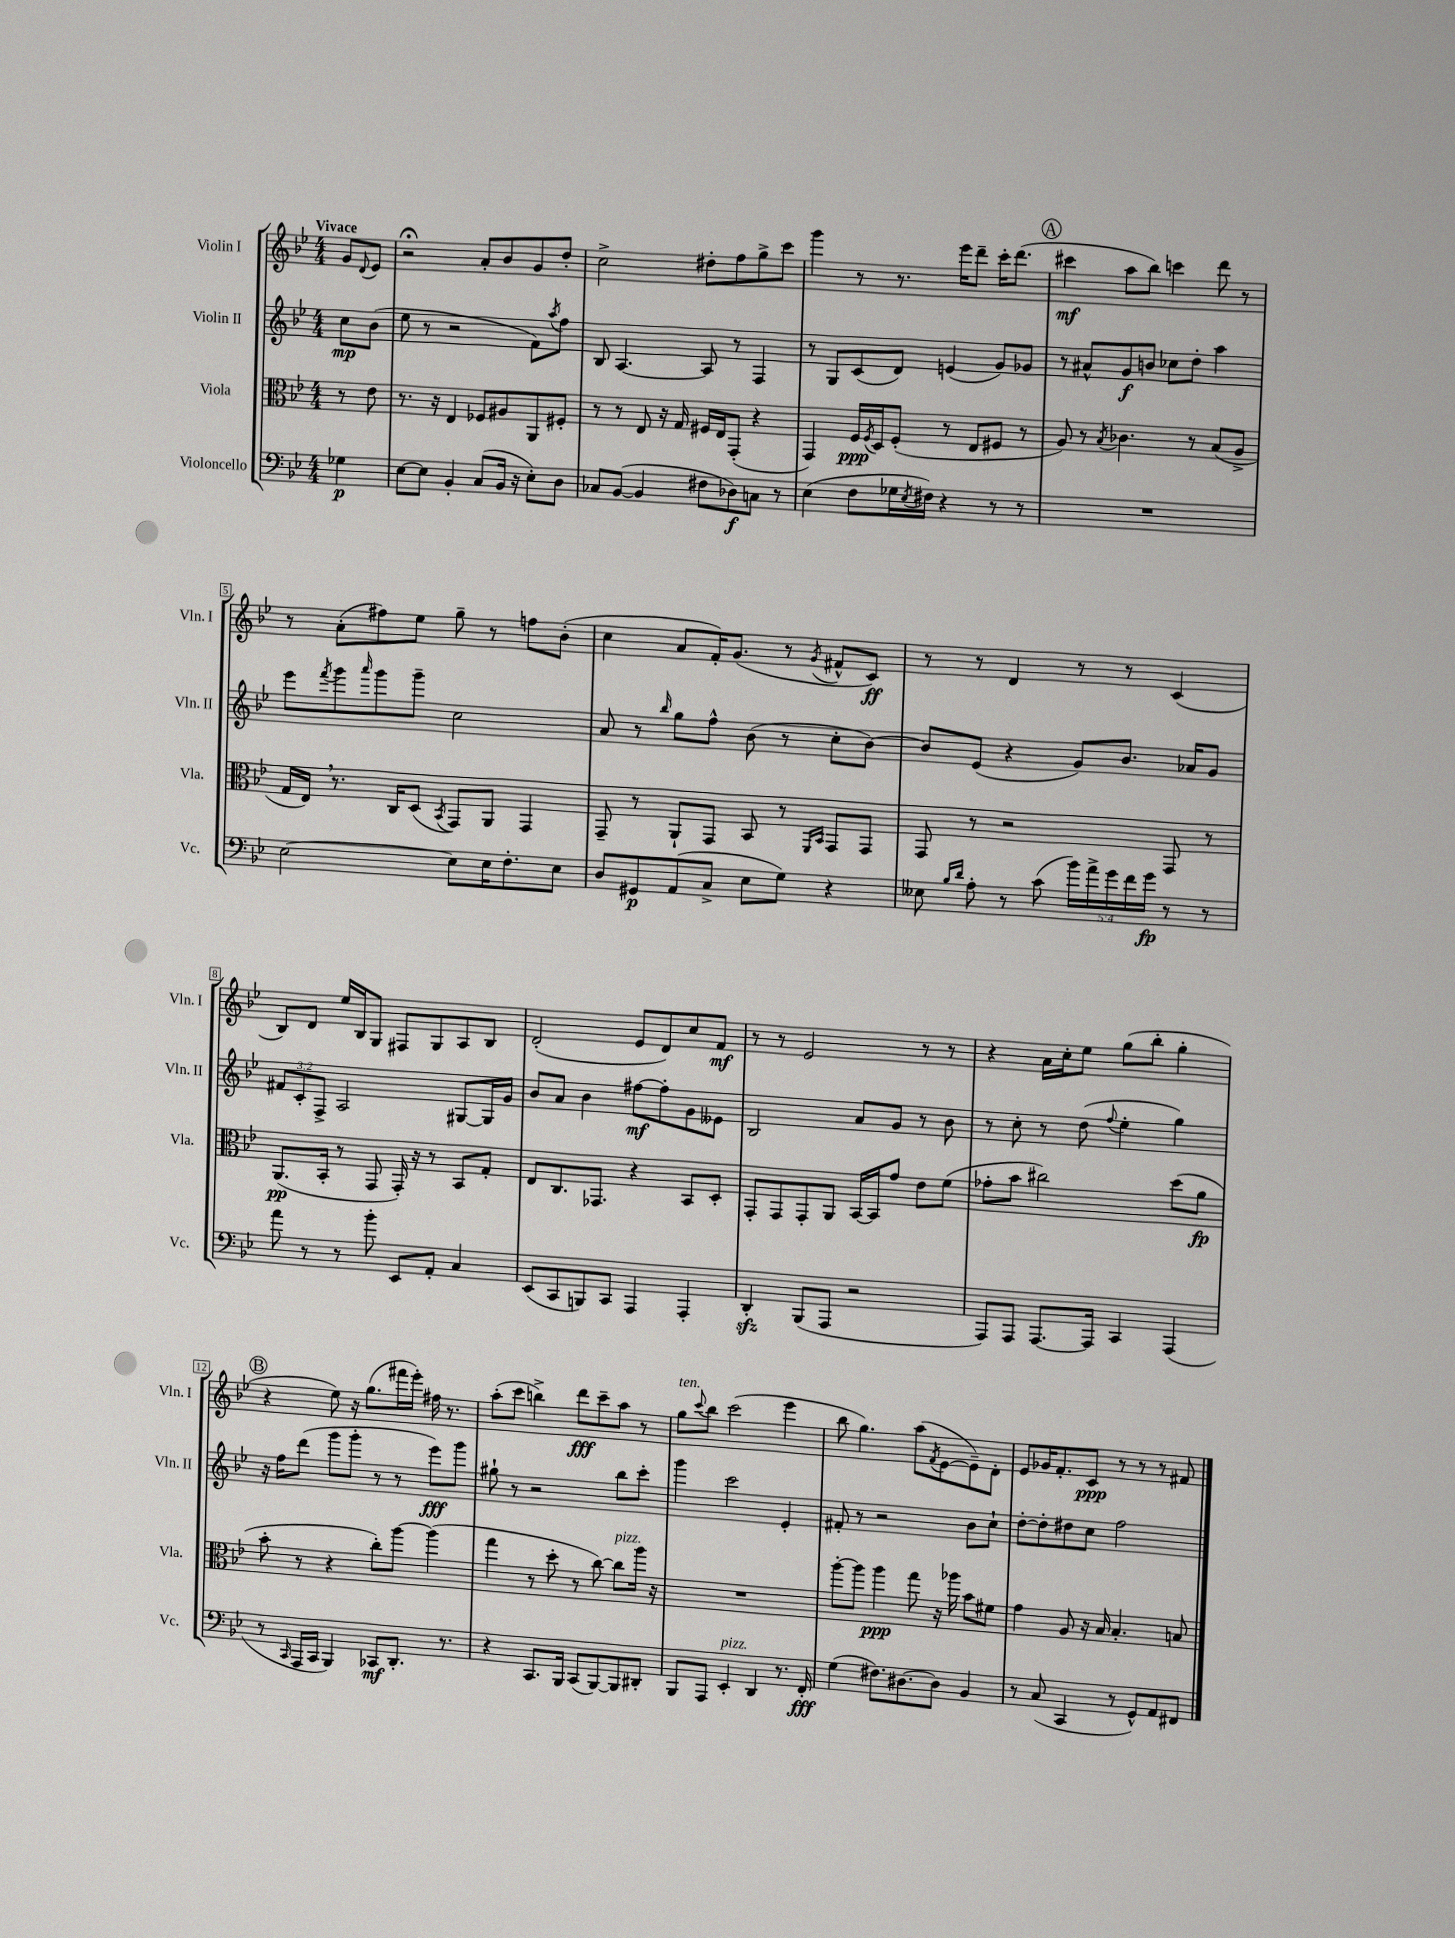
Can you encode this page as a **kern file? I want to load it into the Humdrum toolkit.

**kern	**kern	**kern	**kern
*staff4	*staff3	*staff2	*staff1
*clefF4	*clefC3	*clefG2	*clefG2
*k[b-e-]	*k[b-e-]	*k[b-e-]	*k[b-e-]
*M4/4	*M4/4	*M4/4	*M4/4
4G-	8r	8cc	8g
.	.	.	8qqd
.	8e-	(8b-	8e-
=	=	=	=
[8E-	8.r	8ee-	2r;
8E-]	.	8r	.
.	16r	.	.
4BB-'	4E-	2r	.
(8C	8F-	.	8a'
16BB-	8A#	.	8b-
16r	.	.	.
8E-')	8AA	8f)	8g
.	.	8qaa	.
8D	8F#'	8ff	8dd'
=	=	=	=
8C-	8r	8B-	2cc^
([8BB-	8r	[4.A	.
4BB-]	8E-	.	.
.	16r	.	.
.	16G	.	.
8F#	16F#	8A]	8dd#'
.	16E-	.	.
8D-)	(8GG'	8r	8ff
8C	4r	4F	8gg^
8r	.	.	8ccc
=	=	=	=
(4E-	4GG)	8r	4ggg
.	.	8G	.
8F	16F	(8c	8r
.	8qF	.	.
.	16D	.	.
16G-	(8F'	8d)	8.r
8qE-	.	.	.
16F#)	.	.	.
4r	8r	(4e	.
.	.	.	16eee-
.	8E-	.	8ddd~
8r	8F#	8g)	16ccc'
.	.	.	(8.ddd
8r	8r	8g-	.
=	=	=	=
1r	8A)	8r	4ccc#
.	8r	8a#^^	.
.	8qB-	.	.
.	4.c-	8g	8aa
.	.	8b	8bb-)
.	.	8cc-	4ccc
.	8r	8dd'	.
.	(8B-	4aa	8ddd
.	8A^	.	8r
=	=	=	=
[2E-	16G	8eee-	8r
.	16E-)	.	.
.	.	8qfff	.
.	8.r	8ggg	(8a'
.	.	16qqaaa	.
.	.	8ggg	8ff#)
.	16C	.	.
.	(8D	8ggg~	8ee-
.	8qBB-	.	.
8E-]	8GG)	2cc	8gg~
16E-	8AA	.	8r
8.F'	.	.	.
.	4GG	.	8ff
8E-	.	.	(8b-'
=	=	=	=
8D	8GG~	8a	4cc
8GG#	8r	8r	.
.	.	16qqbb-	.
(8AA	8AA`	8gg	8a
8C^	8GG	8ff^^	16f')
.	.	.	(8.g
8E-	8BB-	(8b-	.
8G)	8r	8r	8r
.	16qqFF	.	.
.	16qqBB-	.	8qg
4r	8GG	8cc'	8f#^^
.	8GG	[8b-)	8c)
=	=	=	=
8E--	8GG	8b-]	8r
16qqB-	.	.	.
16qqd	.	.	.
8A'	8r	(8e-	8r
8r	2r	4r	4d
(8c	.	.	.
20b-)	.	8g)	8r
20a^	.	.	.
20g	.	.	.
.	.	8.b-	8r
20f	.	.	.
20g	.	.	.
8r	8GG	.	(4c
.	.	16a-	.
8r	8r	8g	.
=	=	=	=
8a	(8.AA	12f#	8B-)
.	.	12c'	.
8r	.	.	8d
.	.	12F^	.
.	16BB-'	.	.
8r	8r	2A	16ee-
.	.	.	16B-
8b-'	8GG	.	8G
8EE-	16GG')	.	8F#
.	16r	.	.
8AA'	8r	.	8G
4C	8BB-	[8G#	8A
.	8G'	16G#]	8B-
.	.	16g	.
=	=	=	=
(8EE-	8E-	8b-	(2d'
8CC	8.C	8a	.
8BBB)	.	4b-	.
.	8.GG-	.	.
8CC	.	.	.
4AAA	4r	[8ff#	8e-
.	.	8ff#']	8d)
4AAA'	8BB-	8g	8cc
.	8D'	8e--	8f
=	=	=	=
4DD'	8GG'	2B-	8r
.	8GG	.	8r
(8BBB-	8GG'	.	2e-
8AAA	8AA	.	.
2r	[16BB-	8a	.
.	16BB-]	.	.
.	8g	8g	.
.	8e-	8r	8r
.	(8f	8b-	8r
=	=	=	=
8AAA)	8g-'	8r	4r
8AAA	8b-	8cc'	.
[8.AAA	2cc#)	8r	16a
.	.	.	16cc'
.	.	(8dd	8ee-
16AAA]	.	.	.
.	.	8qqff	.
4CC	.	4ee-'	(8gg
.	.	.	8bb-'
(4AAA	(8dd	4gg)	4gg'
.	8a	.	.
=	=	=	=
8r	8b-'	16r	4r
.	.	16ff	.
16qqCC	.	.	.
16AAA	8r	(8ddd	.
16CC	.	.	.
4BBB-)	4r	8ggg	8ee-)
.	.	8ggg'	16r
.	.	.	(8.gg
8CC-	8cc')	8r	.
8.DD'	[8aa	8r	16fff#
.	.	.	16eee-')
.	(4aa]	8eee-)	16ff#
8.r	.	.	8.r
.	.	8ggg	.
=	=	=	=
4r	4gg	8gg#`	(8aa'
.	.	8r	8ccc
8.CC	8r	2r	4bb^)
.	8dd'	.	.
16BBB-	.	.	.
(8CC	8r	.	8ddd
[8BBB-)	[8cc)	.	8ccc~
8BBB-]	8cc]	8bb-	8aa
8DD#'	16aa	8ccc'	8r
.	16r	.	.
=	=	=	=
8BBB-	1r	4ggg	8gg
.	.	.	8qqccc
8AAA	.	.	8bb-
4EE-'	.	2ccc	(2ccc
4DD	.	.	.
8.r	.	4e-'	4eee-
16FF'	.	.	.
=	=	=	=
(4G	[8aa'	8f#'	8bb-
.	8aa]	8r	4.gg)
8.F#)	4aa	2r	.
[8.D#	.	.	.
.	8gg	.	(8aa
.	.	.	8qf
8D#]	16r	.	[8e-
.	16aa-	.	.
4BB-	8b-	8b-	8e-~])
.	8f#	8cc`	8d'
=	=	=	=
8r	4g	[8dd'	8e-
(8C	.	8dd']	16g-
.	.	.	8.f'
4CC	8A	8dd#	.
.	16r	8cc	8c
.	16B-	.	.
8r	4.B-'	2ff	8r
8GG^^)	.	.	8r
8AA	.	.	8r
8FF#	8B	.	8f#
==	==	==	==
*-	*-	*-	*-
